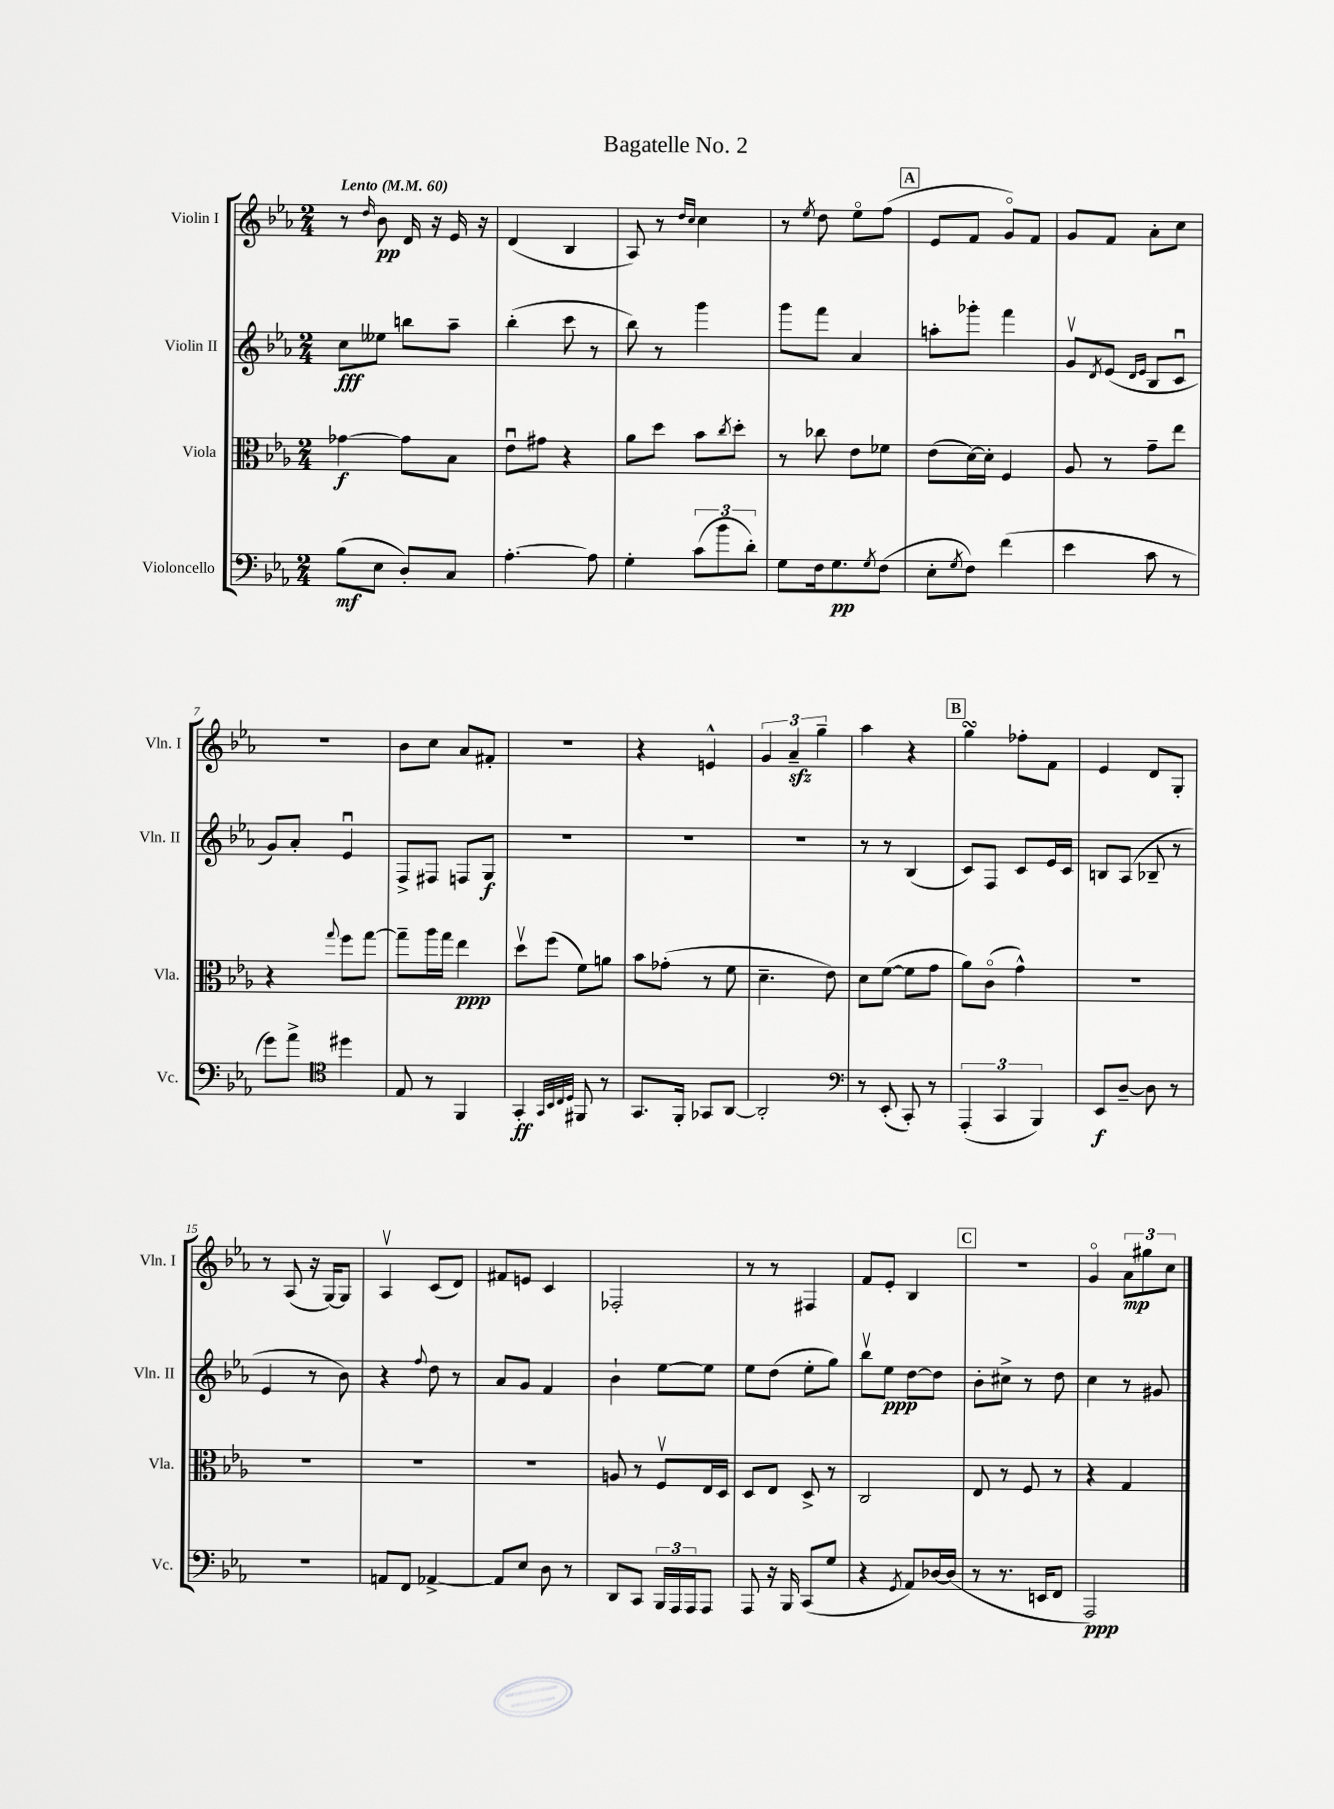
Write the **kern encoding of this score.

**kern	**kern	**kern	**kern
*staff4	*staff3	*staff2	*staff1
*clefF4	*clefC3	*clefG2	*clefG2
*k[b-e-a-]	*k[b-e-a-]	*k[b-e-a-]	*k[b-e-a-]
*M2/4	*M2/4	*M2/4	*M2/4
*MM60	*MM60	*MM60	*MM60
(8B-	[4g-	8cc	8r
.	.	.	16qqdd
8E-	.	8ee--	8b-
8D')	8g-]	8bb	16d
.	.	.	16r
8C	8B-	8aa-~	16e-
.	.	.	16r
=	=	=	=
[4.A-'	8e-u	(4bb-'	(4d
.	8g#	.	.
.	4r	8ccc	4B-
8A-]	.	8r	.
=	=	=	=
4G'	8a-	8bb-)	8A-)
.	8dd	8r	8r
.	.	.	16qqdd
.	.	.	16qqcc
(12c	8b-	4ggg	4cc
12b-	.	.	.
.	8qcc	.	.
.	8dd'	.	.
12d')	.	.	.
=	=	=	=
8G	8r	8ggg	8r
.	.	.	8qee-
16F	8cc-	8fff	8dd
8.G	.	.	.
.	8e-	4a-	8ee-o
8qG	.	.	.
(8F	8f-	.	(8ff
=	=	=	=
8E-'	(8e-	8aa'	8e-
8qG	.	.	.
8F)	[16d)	8ggg-'	8f
.	16d']	.	.
(4f	4F	4fff	8go)
.	.	.	8f
=	=	=	=
4e-	8A-	8gv	8g
.	.	8qd	.
.	8r	(8e-	8f
.	.	16qqd	.
.	.	16qqe-	.
8c	8g~	8B-	8a-'
8r	8ee-	8cu	8cc
=	=	=	=
8g)	4r	8g)	2r
8a-^	.	8a-'	.
*clefC4	*	*	*
.	8qqgg	.	.
4dd#	8ff	4e-u	.
.	[8gg	.	.
=	=	=	=
8E-	8gg~]	8F^	8b-
8r	16aa-	8F#	8cc
.	16gg	.	.
4FF	4ee-	8F	8a-
.	.	8G	8f#'
=	=	=	=
4GG'	8ddv	2r	2r
.	(8ff	.	.
32qqGG	.	.	.
32qqBB-	.	.	.
32qqC	.	.	.
32qqD	.	.	.
8FF#	8f)	.	.
8r	8a	.	.
=	=	=	=
8.GG	8b-	2r	4r
.	(8g-'	.	.
16FF'	.	.	.
8GG-	8r	.	4e^^
[8AA-	8f	.	.
=	=	=	=
2AA-']	4.d~	2r	6g
.	.	.	6a-~
.	.	.	6gg~
.	8e-)	.	.
=	=	=	=
*clefF4	*	*	*
8r	8d	8r	4aa-
(8EE-'	([8f	8r	.
8CC')	8f]	(4B-	4r
8r	8g	.	.
=	=	=	=
(6AAA-'	8a-)	8c)	4gg
.	(8co	8F	.
6CC	.	.	.
.	4g^^)	8c	8ff-'
6BBB-)	.	.	.
.	.	16e-	8f
.	.	16c	.
=	=	=	=
8EE-	2r	8B	4e-
[8D~	.	(8A-	.
8D]	.	8B-~	8d
8r	.	8r	8G'
=	=	=	=
2r	2r	4e-	8r
.	.	.	(8A-
.	.	8r	16r
.	.	.	[16G)
.	.	8b-)	8G]
=	=	=	=
8AA	2r	4r	4A-v
8FF	.	.	.
.	.	8qqff	.
[4AA-^	.	8dd	(8c
.	.	8r	8d)
=	=	=	=
8AA-]	2r	8a-	8f#
8E-	.	8g	8e
8D	.	4f	4c
8r	.	.	.
=	=	=	=
8DD	8A	4b-`	2F-'
8CC	8r	.	.
24BBB-	8Fv	[8ee-	.
24AAA-	.	.	.
24AAA-	.	.	.
8AAA-	16E-	8ee-]	.
.	16D	.	.
=	=	=	=
8AAA-	8D	8ee-	8r
16r	8E-	(8dd	8r
16BBB-	.	.	.
(8CC	8D^	8ee-'	4F#
8G	8r	8gg)	.
=	=	=	=
4r	2C	8bb-v	8f
.	.	8ee-	8e-'
8qGG	.	.	.
8AA-)	.	[8dd	4B-
[16D-	.	8dd]	.
(16D-]	.	.	.
=	=	=	=
8r	8E-	8b-'	2r
8.r	8r	8cc#^	.
.	8F	8r	.
16EE	.	.	.
8FF	8r	8dd	.
=	=	=	=
2AAA-)	4r	4cc	4go
.	4G	8r	12a-
.	.	.	12gg#
.	.	8g#	.
.	.	.	12cc
==	==	==	==
*-	*-	*-	*-
